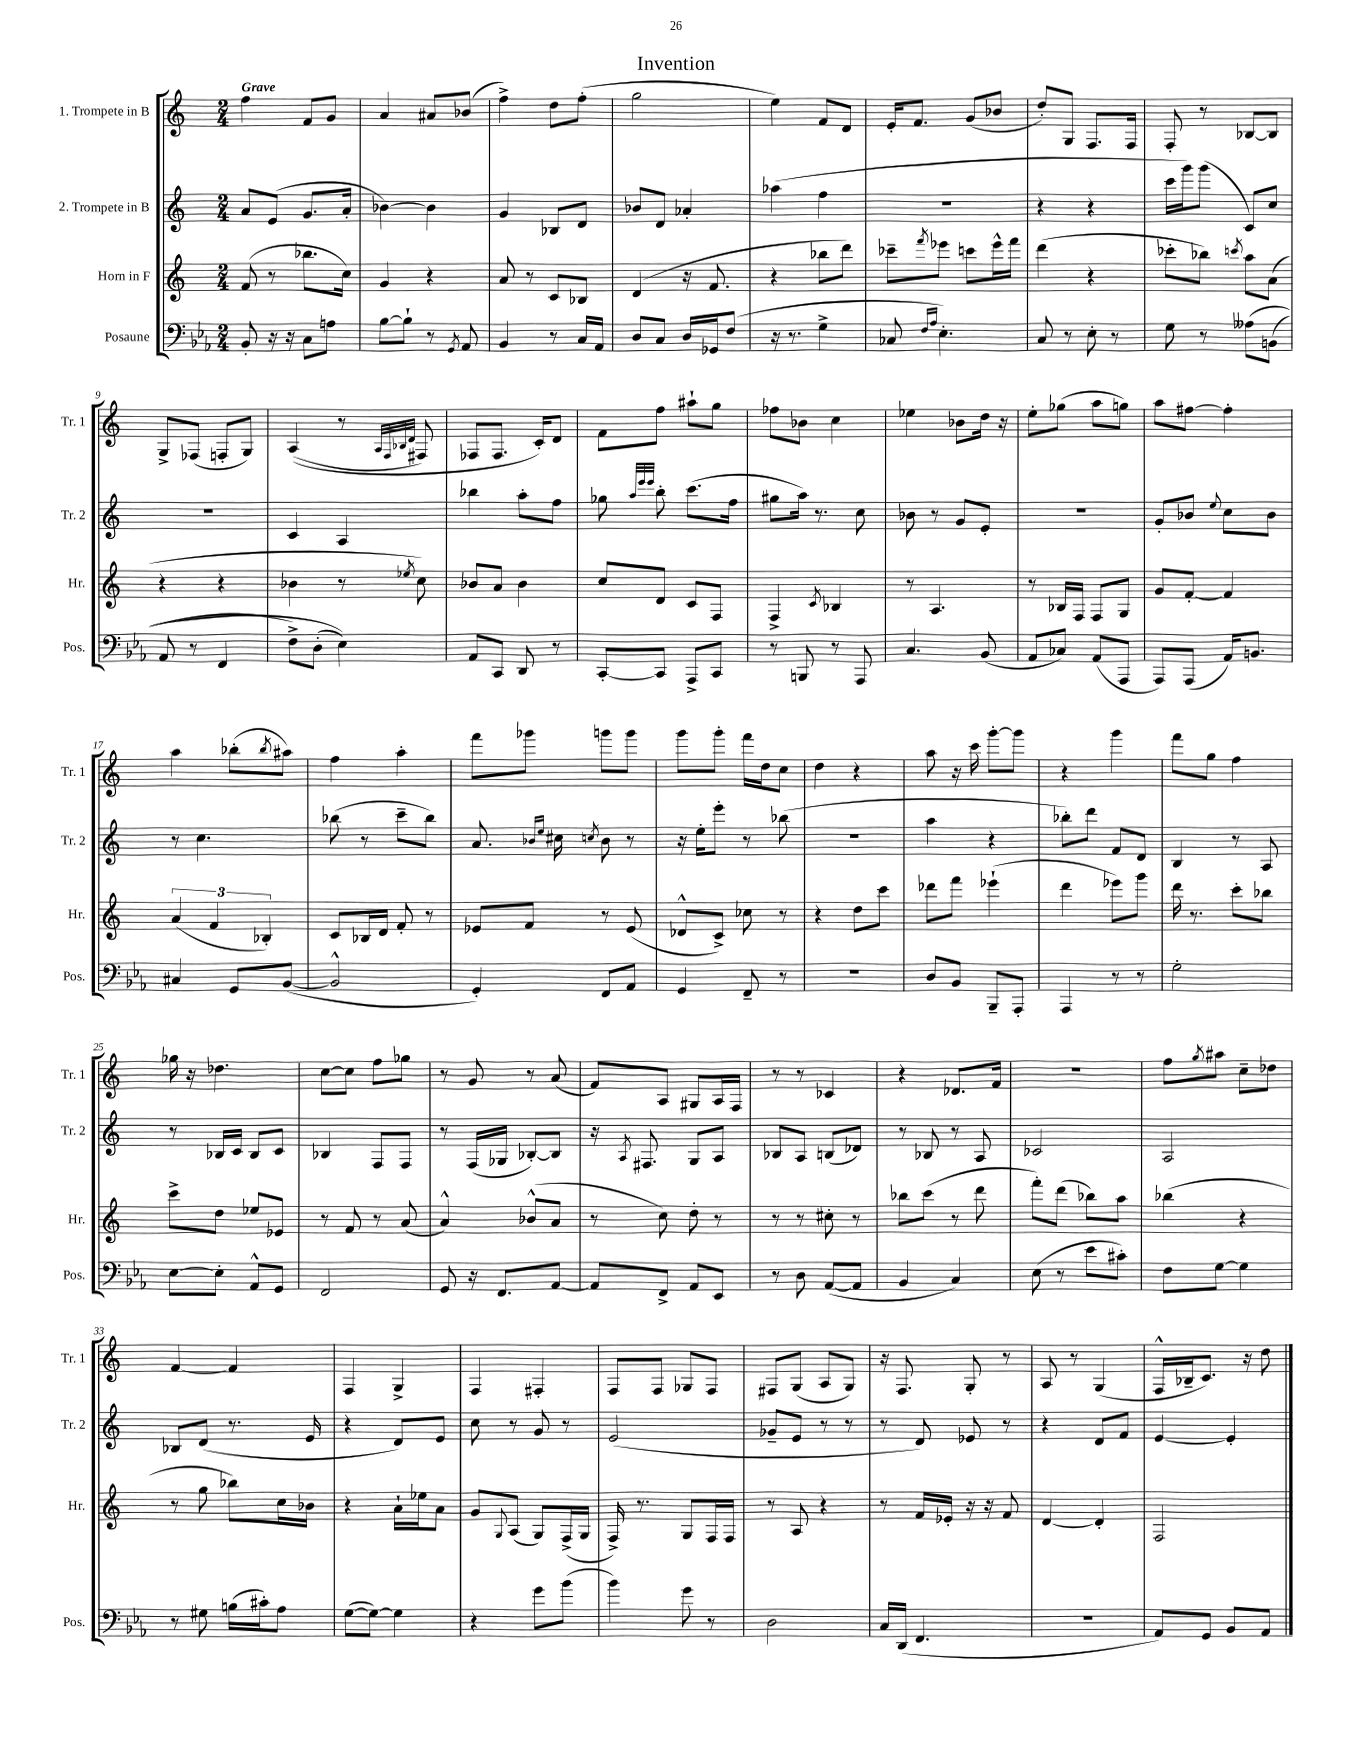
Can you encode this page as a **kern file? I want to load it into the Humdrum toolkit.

**kern	**kern	**kern	**kern
*part4	*part3	*part2	*part1
*staff4	*staff3	*staff2	*staff1
*I"Posaune	*I"Horn in F	*I"2. Trompete in B	*I"1. Trompete in B
*I'Pos.	*I'Hr.	*I'Tr. 2	*I'Tr. 1
*clefF4	*clefG2	*clefG2	*clefG2
*k[b-e-a-]	*k[]	*k[]	*k[]
*M2/4	*M2/4	*M2/4	*M2/4
=1	=1	=1	=1
!	!	!	!LO:TX:a:B:t=Grave
8BB-'/	(8f/	8a/L	4ff\
16r	8r	(8e/J	.
16r	.	.	.
8C\L	8.bb-X\L	8.g/L	8f/L
8An\J	.	.	8g/J
.	16cc\Jk)	16a'/Jk	.
=2	=2	=2	=2
[8B-\L	4g/	[4b-X\)	4a/
8B-`\J]	.	.	.
8r	4r	4b-\]	8a#X/L
8qGG/	.	.	.
8AA-/	.	.	(8b-X/J
=3	=3	=3	=3
4BB-/	8a/	4g/	4ff^\)
.	8r	.	.
8r	8c/L	8B-X/L	8dd\L
16C/LL	8B-X/J	8d/J	(8ff'\J
16AA-/JJ	.	.	.
=4	=4	=4	=4
8D/L	(4d/	8b-X/L	2gg\
8C/J	.	8d/J	.
16D/LL	16r	4a-X'/	.
16GG-X/J	8.f/	.	.
(8F/J	.	.	.
=5	=5	=5	=5
16r	4r	(4aa-X\	4ee\)
8.r	.	.	.
4G^\	8bb-X\L	4ff\	8f/L
.	8ddd\J)	.	8d/J
=6	=6	=6	=6
8C-X/	8ccc-X~\L	2r	16e'/KL
.	.	.	8.f/J
16qqF/LL	.	.	.
16qqA-/JJ	8qfff/	.	.
4.E-'\)	8eee-X\J	.	.
.	8cccn\L	.	(8g/L
.	16eee-^^\L	.	8b-X/J
.	16fff\JJ	.	.
=7	=7	=7	=7
8C/	(4ddd\	4r	8dd'/L)
8r	.	.	8G/J
8E-'\	4r	4r	8.F/L
8r	.	.	.
.	.	.	16F/Jk
=8	=8	=8	=8
8G\	8ccc-X'\L	16ccc\LL	8F'/
.	.	16ggg\J)	.
8r	8bb-X\J)	(8ggg\J	8r
.	8qcccn/	.	.
(8A--X\L	8aa\L	8c/L)	[8B-X/L
(8BBn\J	(8a\J	8cc/J	8B-/J]
!!LO:LB:g=z
=9	=9	=9	=9
8AA-/	4r	2r	8G^/L
8r	.	.	(8F-X/J
4FF/	4r	.	8Fn'/L
.	.	.	8G/J)
=10	=10	=10	=10
8F^\L)	4b-X\	4c/	((4A/
(8D'\J	.	.	.
4E-\))	8r	4A/	8r
.	.	.	32qqA/LLL
.	.	.	32qqF/
.	.	.	32qqB-X/
.	8qee-X/	.	32qqd/JJJ
.	8cc\)	.	8F#X/)
=11	=11	=11	=11
8AA-/L	8b-X/L	4bb-X\	8F-X/L
8CC/J	8a/J	.	8.F-/J
8DD/	4b-\	8aa'\L	.
.	.	.	16c'/KL)
8r	.	8ff\J	8d/J
=12	=12	=12	=12
[8CC'/L	8cc/L	8gg-X\	8f\L
.	.	32qqaa/LLL	.
.	.	32qqeee/	.
.	.	32qqeee/JJJ	.
8CC/J]	8d/J	8bb'\	8ff\J
8AAA-^/L	8c/L	(8.ccc\L	8aa#X`\L
8CC/J	8F/J	.	8gg\J
.	.	16ff\Jk	.
=13	=13	=13	=13
8r	4F^/	8gg#X\L	8ff-X\L
8BBBn/	.	16aa\Jk)	8b-X\J
.	.	8.r	.
.	8qc/	.	.
8r	4B-X/	.	4cc\
8AAA-/	.	8cc\	.
=14	=14	=14	=14
4.C/	8r	8b-X\	4ee-X\
.	4.A/	8r	.
.	.	8g/L	8b-X\L
(8BB-/	.	8e'/J	16dd\Jk
.	.	.	16r
=15	=15	=15	=15
8AA-/L	8r	2r	8ee'\L
8C-X/J)	16B-X/LL	.	(8gg-X\J
.	16F/JJ	.	.
(8AA-/L	8F/L	.	8aa\L
8AAA-/J	8G/J	.	8ggn\J)
=16	=16	=16	=16
8AAA-/L)	8g/L	8g'/L	8aa\L
(8AAA-/J	[8f'/J	8b-X/J	[8ff#X\J
.	.	8qqee/	.
16AA-/KL)	4f/]	8cc\L	4ff#'\]
8.BBn/J	.	.	.
.	.	8b-\J	.
!!LO:LB:g=z
=17	=17	=17	=17
4C#X/	(6a/	8r	4aa\
.	.	4.cc\	.
.	6f/	.	.
8GG/L	.	.	(8bb-X'\L
.	6B-X'/)	.	.
.	.	.	8qbb-/
([8BB-/J	.	.	8aa#X\J)
=18	=18	=18	=18
2BB-^^/]	8c/L	(8bb-X\	4ff\
.	16B-X/L	8r	.
.	16d/JJ	.	.
.	8f'/	8ccc~\L	4aa'\
.	8r	8bb-\J)	.
=19	=19	=19	=19
4GG'/)	8e-X/L	8.a/	8fff\L
.	8f/J	.	8ggg-X\J
.	.	16qqb-X/LL	.
.	.	16qqee/JJ	.
.	.	16cc#X\	.
.	.	8qccn/	.
8FF/L	8r	8b-\	8gggn\L
8AA-/J	(8e-/	8r	8ggg\J
=20	=20	=20	=20
4GG/	8d-X^^/L	16r	8ggg\L
.	.	16ee'\KL	.
.	8c^/J)	8eee'\J	8ggg'\J
8FF~/	8cc-X\	8r	16fff\LL
.	.	.	16dd\J
8r	8r	(8bb-X\	8cc\J
=21	=21	=21	=21
2r	4r	2r	4dd\
.	8dd\L	.	4r
.	8ccc\J	.	.
=22	=22	=22	=22
8D/L	8ddd-X\L	4aa\	8aa\
8BB-/J	8fff\J	.	16r
.	.	.	16ccc\
8BBB-~/L	(4eee-X`\	4r	[8ggg'\L
8AAA-'/J	.	.	8ggg\J]
=23	=23	=23	=23
4AAA-/	4ddd\	8bb-X'\L)	4r
.	.	8ddd\J	.
8r	8eee-X\L)	8f/L	4ggg\
8r	8ggg\J	8d/J	.
=24	=24	=24	=24
2G'\	16ddd\	4B/	8fff\L
.	8.r	.	.
.	.	.	8gg\J
.	8ccc'\L	8r	4ff\
.	8bb-X\J	8A/	.
!!LO:LB:g=z
=25	=25	=25	=25
[8E-\L	8ccc^\L	8r	16gg-X\
.	.	.	16r
8E-'\J]	8dd\J	16B-X/LL	4.dd-X\
.	.	16c/JJ	.
8AA-^^/L	8ee-X/L	8B-/L	.
8GG/J	8e-X/J	8c/J	.
=26	=26	=26	=26
2FF/	8r	4B-X/	[8cc\L
.	8f/	.	8cc\J]
.	8r	8F/L	8ff\L
.	(8a/	8F/J	8gg-X\J
=27	=27	=27	=27
8GG/	4a^^/)	8r	8r
16r	.	(16F/LL	8g/
8.FF/L	.	16G-X/JJ	.
.	(8b-X^^/L	[8B-X'/L)	8r
[8AA-/J	8a/J	8B-/J]	(8a/
=28	=28	=28	=28
8AA-/L]	8r	16r	8f/L)
.	.	8qA/	.
.	.	8.F#X/	.
8FF^/J	8cc\)	.	8A/J
8AA-/L	8dd'\	8G/L	8G#X/L
8EE-/J	8r	8A/J	16A/L
.	.	.	16F/JJ
=29	=29	=29	=29
8r	8r	8B-X/L	8r
8D\	8r	8A/J	8r
([8AA-/L	8cc#X'\	(8Bn/L	4c-X/
8AA-/J]	8r	8d-X/J)	.
=30	=30	=30	=30
4BB-/	8bb-X\L	8r	4r
.	(8ccc\J	8B-X/	.
4C/)	8r	8r	8.d-X/L
.	8ddd\	8A/	.
.	.	.	16f/Jk
=31	=31	=31	=31
(8E-\	8fff'\L)	2c-X/	2r
8r	(8ddd\J	.	.
8e-\L	8bb-X\L)	.	.
8c#X'\J)	8aa\J	.	.
=32	=32	=32	=32
8F\L	(4bb-X\	2A/	8ff\L
.	.	.	8qgg/
[8G\J	.	.	8aa#X\J
4G\]	4r	.	8cc~\L
.	.	.	8dd-X\J
!!LO:LB:g=z
=33	=33	=33	=33
8r	8r	8B-X/L	[4f/
8G#X\	8gg\	(8d/J	.
(16Bn\LL	8bb-X\L)	8.r	4f/]
16c#X'\J)	.	.	.
8A-\J	16cc\L	.	.
.	16b-X\JJ	16e/	.
=34	=34	=34	=34
([8G\L	4r	4r	4F/
8G\J_)	.	.	.
4G\]	16a`\LL	8d/L)	4G^/
.	16ee-X\J	.	.
.	8a\J	8e/J	.
=35	=35	=35	=35
4r	8g/L	8cc\	4F/
.	8qqG/	.	.
.	(8A/J	8r	.
8g\L	8G/L)	8g/	4F#X'/
(8b-\J	(16F^/L	8r	.
.	16G/JJ	.	.
=36	=36	=36	=36
4b-\)	16F^/)	(2e/	8F/L
.	8.r	.	.
.	.	.	8F/J
8g\	8G/L	.	8G-X/L
8r	16F/L	.	8F/J
.	16F/JJ	.	.
=37	=37	=37	=37
2D\	8r	8g-X~/L	8F#X/L
.	8A/	8e/J	(8G/J
.	4r	8r	8A/L
.	.	8r	8G/J)
=38	=38	=38	=38
16C/LL	8r	8r	16r
(16DD/JJ	.	.	8.F/
4.FF/	16f/LL	8d/)	.
.	16e-X'/JJ	.	.
.	16r	8e-X/	8G'/
.	16r	.	.
.	8f/	8r	8r
=39	=39	=39	=39
2r	[4d/	4r	8A/
.	.	.	8r
.	4d'/]	8d/L	(4G/
.	.	8f/J	.
=40	=40	=40	=40
8AA-/L)	2F/	[4e/	16F^^/LL
.	.	.	16B-X~/J
8GG/J	.	.	8.c/J)
8BB-/L	.	4e'/]	.
.	.	.	16r
8AA-/J	.	.	8dd\
==	==	==	==
*-	*-	*-	*-
